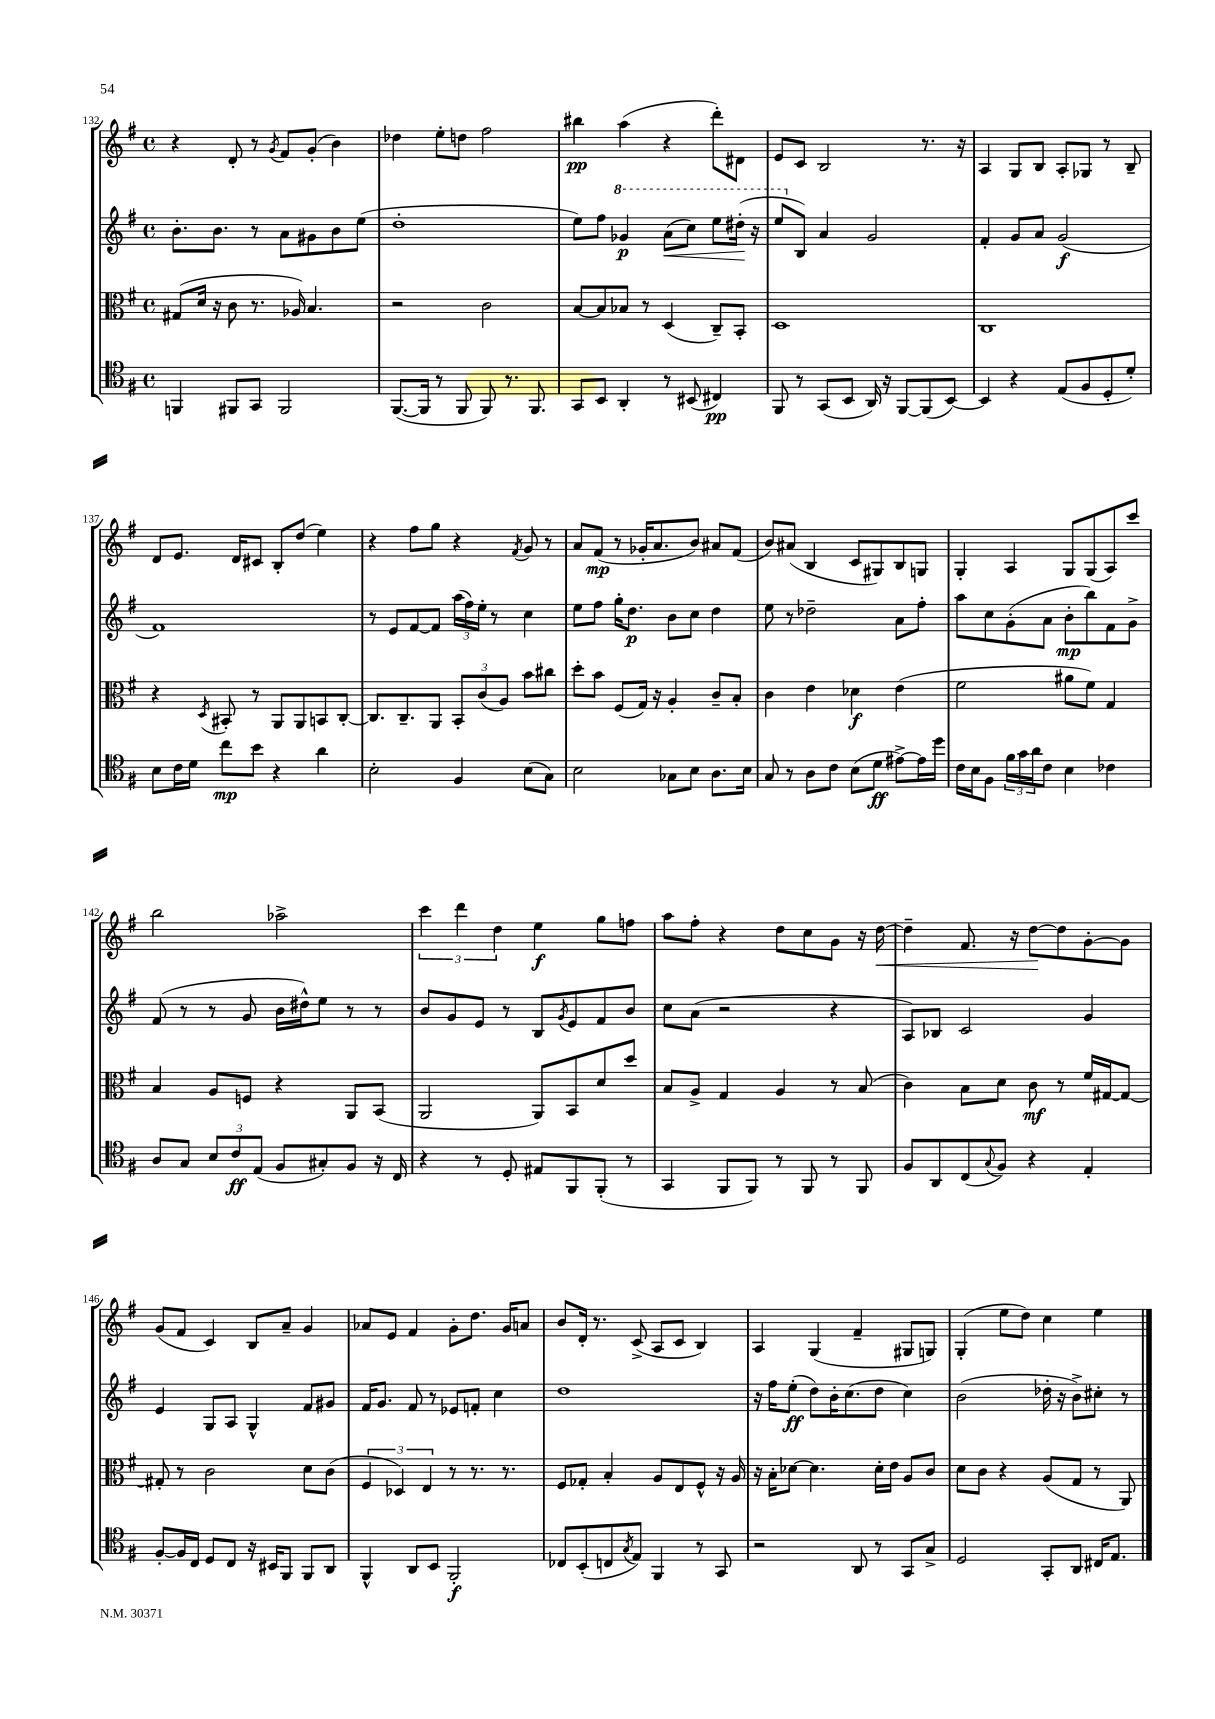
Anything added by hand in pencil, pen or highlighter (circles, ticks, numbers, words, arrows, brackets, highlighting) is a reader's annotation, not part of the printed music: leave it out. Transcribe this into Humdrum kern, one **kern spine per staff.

**kern	**dynam	**kern	**dynam	**kern	**dynam	**kern	**dynam
*part4	*part4	*part3	*part3	*part2	*part2	*part1	*part1
*staff4	*staff4	*staff3	*staff3	*staff2	*staff2	*staff1	*staff1
*clefC4	*	*clefC3	*	*clefG2	*	*clefG2	*
*k[f#]	*	*k[f#]	*	*k[f#]	*	*k[f#]	*
*M4/4	*	*M4/4	*	*M4/4	*	*M4/4	*
*met(c)	*	*met(c)	*	*met(c)	*	*met(c)	*
=132	=132	=132	=132	=132	=132	=132	=132
4FFn/	.	(8G#X/L	.	8.b'\L	.	4r	.
.	.	16d/Jk	.	.	.	.	.
.	.	16r	.	8.b\J	.	.	.
8FF#X/L	.	8c\	.	.	.	8d'/	.
8GG/J	.	8.r	.	8r	.	8r	.
.	.	.	.	.	.	8qg/	.
2FF#/	.	.	.	8a\L	.	8f#/L	.
.	.	16A-X/)	.	.	.	.	.
.	.	4.B/	.	8g#X\	.	(8g'/J	.
.	.	.	.	8b\	.	4b\)	.
.	.	.	.	(8ee\J	.	.	.
=133	=133	=133	=133	=133	=133	=133	=133
([8.FF#/L	.	2r	.	1dd'	.	4dd-X\	.
16FF#/Jk]	.	.	.	.	.	.	.
8r	.	.	.	.	.	8ee'\L	.
8FF#/	.	.	.	.	.	8ddn\J	.
8FF#/)	.	2c\	.	.	.	2ff#\	.
8.r	.	.	.	.	.	.	.
8.FF#/	.	.	.	.	.	.	.
=134	=134	=134	=134	=134	=134	=134	=134
8GG/L	.	[8B/L	.	8ee\L)	.	4bb#X\	pp
8BB/J	.	8B/]	.	8ff#\J	.	.	.
*	*	*	*	*8va	*	*	*
4AA'/	.	8B-X/J	.	4gg-X/	p	(4aa\	.
.	.	8r	.	.	.	.	.
!	!	!	!	!	!LO:HP:b	!	!
8r	.	(4D/	.	(8aa\L	<	4r	.
(8BB#X/	.	.	.	8ccc\J)	.	.	.
4C#X/)	pp	8C~/L)	.	8eee\L	.	8ddd'\L)	.
.	.	8BB'/J	.	(16ddd#X'\Jk	.	8d#X\J	.
.	.	.	.	16r	[	.	.
=135	=135	=135	=135	=135	=135	=135	=135
8FF#/	.	1D	.	8eee/L	.	8e/L	.
*	*	*	*	*X8va	*	*	*
8r	.	.	.	8B/J)	.	8c/J	.
(8GG/L	.	.	.	4a/	.	2B/	.
8BB/J	.	.	.	.	.	.	.
16AA/)	.	.	.	2g/	.	.	.
16r	.	.	.	.	.	.	.
[8FF#/L	.	.	.	.	.	.	.
(8FF#/]	.	.	.	.	.	8.r	.
[8BB/J)	.	.	.	.	.	.	.
.	.	.	.	.	.	16r	.
=136	=136	=136	=136	=136	=136	=136	=136
4BB/]	.	1C	.	4f#'/	.	4A/	.
4r	.	.	.	8g/L	.	8G/L	.
.	.	.	.	8a/J	.	8B/J	.
(8E/L	.	.	.	(2g/	f	8A'/L	.
8F#/	.	.	.	.	.	8G-X/J	.
8D'/	.	.	.	.	.	8r	.
8d'/J)	.	.	.	.	.	8B~/	.
!!LO:LB:g=z
=137	=137	=137	=137	=137	=137	=137	=137
8B\L	.	4r	.	1f#)	.	8d/L	.
16c\L	.	.	.	.	.	8.e/J	.
16d\JJ	.	.	.	.	.	.	.
.	.	8qD/	.	.	.	.	.
8cc\L	mp	8BB#X'/	.	.	.	.	.
.	.	.	.	.	.	16d/KL	.
8b\J	.	8r	.	.	.	8c#X/J	.
4r	.	8AA/L	.	.	.	8B'/L	.
.	.	8AA/	.	.	.	(8dd/J	.
4a\	.	8BBn/	.	.	.	4ee\)	.
.	.	[8C'/J	.	.	.	.	.
=138	=138	=138	=138	=138	=138	=138	=138
2B'\	.	8.C/L]	.	8r	.	4r	.
.	.	.	.	8e/L	.	.	.
.	.	8.C~/	.	.	.	.	.
.	.	.	.	[8f#/	.	8ff#\L	.
.	.	8AA/J	.	8f#/J]	.	8gg\J	.
4F#/	.	12BB'/L	.	(24aa\LL	.	4r	.
.	.	.	.	24ff#\)	.	.	.
.	.	(12c/	.	24ee'\JJ	.	.	.
.	.	.	.	8r	.	.	.
.	.	12A/J)	.	.	.	.	.
.	.	.	.	.	.	8qf#/	.
(8B\L	.	8b\L	.	4cc\	.	8g/	.
8G\J)	.	8cc#X\J	.	.	.	8r	.
=139	=139	=139	=139	=139	=139	=139	=139
2B\	.	8dd'\L	.	8ee\L	.	8a/L	.
.	.	8b\J	.	8ff#\J	.	(8f#/J	mp
.	.	(8F#/L	.	16gg'\KL	.	8r	.
.	.	.	.	8.dd\J	p	.	.
.	.	16G/Jk)	.	.	.	16g-X'/KL	.
.	.	16r	.	.	.	8.a/	.
8G-X\L	.	4A'/	.	8b\L	.	.	.
8B\J	.	.	.	8cc\J	.	8b/J)	.
8.A\L	.	8c~/L	.	4dd\	.	8a#X/L	.
.	.	8B'/J	.	.	.	(8f#/J	.
16B\Jk	.	.	.	.	.	.	.
=140	=140	=140	=140	=140	=140	=140	=140
8G/	.	4c\	.	8ee\	.	8b/L)	.
8r	.	.	.	8r	.	(8a#X/J	.
8A\L	.	4e\	.	2dd-X~\	.	4B/	.
8c\J	.	.	.	.	.	.	.
(8B\L	.	4d-X\	f	.	.	8c/L	.
8d\J	ff	.	.	.	.	8G#X/)	.
[8e#X^\L)	.	(4e\	.	8a\L	.	8B/	.
16e#\L]	.	.	.	8ff#'\J	.	8Gn/J	.
16dd\JJ	.	.	.	.	.	.	.
=141	=141	=141	=141	=141	=141	=141	=141
16c\LL	.	2f#\	.	8aa\L	.	4G'/	.
16B\J	.	.	.	.	.	.	.
8F#\J	.	.	.	8cc\	.	.	.
24f#\LL	.	.	.	(8g'\	.	4A/	.
24g\	.	.	.	.	.	.	.
24a\J	.	.	.	.	.	.	.
8c\J	.	.	.	8a\J	.	.	.
4B\	.	8a#X\L	.	8b'\L	mp	8G/L	.
.	.	8f#\J)	.	8bb\)	.	(8G/	.
4c-X\	.	4G/	.	8f#\	.	8A/)	.
.	.	.	.	8g^\J	.	8ccc/J	.
!!LO:LB:g=z
=142	=142	=142	=142	=142	=142	=142	=142
8A/L	.	4B/	.	(8f#/	.	2bb\	.
8G/J	.	.	.	8r	.	.	.
12B/L	.	8A/L	.	8r	.	.	.
12c/	ff	.	.	.	.	.	.
.	.	8Fn/J	.	8g/	.	.	.
(12E/J	.	.	.	.	.	.	.
8F#/L	.	4r	.	16b\LL	.	2aa-X^\	.
.	.	.	.	16dd#X^^\J)	.	.	.
8G#X'/)	.	.	.	8ee\J	.	.	.
8F#/J	.	8AA/L	.	8r	.	.	.
16r	.	(8BB/J	.	8r	.	.	.
16C/	.	.	.	.	.	.	.
=143	=143	=143	=143	=143	=143	=143	=143
4r	.	2AA/	.	8b/L	.	6ccc\	.
.	.	.	.	8g/	.	.	.
.	.	.	.	.	.	6ddd\	.
8r	.	.	.	8e/J	.	.	.
.	.	.	.	.	.	6dd\	.
8D'/	.	.	.	8r	.	.	.
8E#X/L	.	8AA/L)	.	8B/L	.	4ee\	f
.	.	.	.	8qg/	.	.	.
8FF#/	.	8BB/	.	8e/	.	.	.
(8FF#'/J	.	8d/	.	8f#/	.	8gg\L	.
8r	.	8dd/J	.	8b/J	.	8ffn\J	.
=144	=144	=144	=144	=144	=144	=144	=144
4GG/	.	8B/L	.	8cc\L	.	8aa\L	.
.	.	8A^/J	.	(8a\J	.	8ff#'\J	.
8FF#/L	.	4G/	.	2r	.	4r	.
8FF#/J)	.	.	.	.	.	.	.
8r	.	4A/	.	.	.	8dd\L	.
8FF#/	.	.	.	.	.	8cc\	.
8r	.	8r	.	4r	.	8g\J	.
8FF#/	.	(8B/	.	.	.	16r	.
!	!	!	!	!	!	!	!LO:HP:b
.	.	.	.	.	.	[16dd\	<
=145	=145	=145	=145	=145	=145	=145	=145
8F#/L	.	4c\)	.	8A/L)	.	4dd~\]	.
8AA/	.	.	.	8B-X/J	.	.	.
(8C/	.	8B\L	.	2c/	.	8.f#/	.
8qqG/	.	.	.	.	.	.	.
8F#/J)	.	8d\J	.	.	.	.	.
.	.	.	.	.	.	16r	.
4r	.	8c\	mf	.	.	[8dd\L	.
.	.	8r	.	.	.	8dd\]	[
4E'/	.	16f#/LL	.	4g/	.	[8g'\	.
.	.	[16G#X/J	.	.	.	.	.
.	.	8G#/J_	.	.	.	8g\J]	.
!!LO:LB:g=z
=146	=146	=146	=146	=146	=146	=146	=146
[8F#'/L	.	8G#X'/]	.	4e/	.	(8g/L	.
16F#/L]	.	8r	.	.	.	8f#/J	.
16C/JJ	.	.	.	.	.	.	.
8D/L	.	2c\	.	8G/L	.	4c/)	.
8C/J	.	.	.	8A/J	.	.	.
16r	.	.	.	4G^^/	.	8B/L	.
16BB#X/KL	.	.	.	.	.	.	.
8FF#/J	.	.	.	.	.	8a~/J	.
8FF#/L	.	8d\L	.	8f#/L	.	4g/	.
8AA/J	.	(8c\J	.	8g#X/J	.	.	.
=147	=147	=147	=147	=147	=147	=147	=147
4FF#^^/	.	6F#/	.	16f#/KL	.	8a-X/L	.
.	.	.	.	8.g/J	.	.	.
.	.	.	.	.	.	8e/J	.
.	.	6D-X/)	.	.	.	.	.
8AA/L	.	.	.	8f#/	.	4f#/	.
.	.	6E/	.	.	.	.	.
8BB/J	.	.	.	8r	.	.	.
2FF#'/	f	8r	.	8e-X/L	.	8g'\L	.
.	.	8.r	.	8fn'/J	.	8.dd\J	.
.	.	.	.	4cc\	.	.	.
.	.	8.r	.	.	.	16g/KL	.
.	.	.	.	.	.	8an/J	.
=148	=148	=148	=148	=148	=148	=148	=148
8C-X/L	.	8F#/L	.	1dd	.	8b/L	.
(8BB'/	.	8G-X'/J	.	.	.	16d'/Jk	.
.	.	.	.	.	.	8.r	.
8Cn/	.	4B'/	.	.	.	.	.
8qG/	.	.	.	.	.	.	.
8E/J)	.	.	.	.	.	(8c^/	.
4FF#/	.	8A/L	.	.	.	8A/L	.
.	.	8E/	.	.	.	8c/J	.
8r	.	8F#^^/J	.	.	.	4B/)	.
8GG/	.	16r	.	.	.	.	.
.	.	16A/	.	.	.	.	.
=149	=149	=149	=149	=149	=149	=149	=149
2r	.	16r	.	16r	.	4A/	.
.	.	16B'\KL	.	16ff#\KL	.	.	.
.	.	[8d-X\J	.	(8ee'\J	ff	.	.
.	.	4.d-\]	.	8dd\L)	.	(4G/	.
.	.	.	.	16b'\K	.	.	.
.	.	.	.	(8.cc\	.	.	.
8AA/	.	.	.	.	.	4f#~/	.
8r	.	16d-'\LL	.	8dd\J	.	.	.
.	.	16e\JJ	.	.	.	.	.
8GG/L	.	8A/L	.	4cc\)	.	8G#X/L	.
8G^/J	.	8c/J	.	.	.	8Gn/J)	.
=150	=150	=150	=150	=150	=150	=150	=150
2D/	.	8d\L	.	(2b\	.	(4G'/	.
.	.	8c\J	.	.	.	.	.
.	.	4r	.	.	.	8ee\L	.
.	.	.	.	.	.	8dd\J)	.
8GG'/L	.	(8A/L	.	16dd-X'\	.	4cc\	.
.	.	.	.	16r	.	.	.
8AA/J	.	8G/J	.	8b^\L)	.	.	.
16C#X/KL	.	8r	.	8cc#X'\J	.	4ee\	.
8.E/J	.	.	.	.	.	.	.
.	.	8AA/)	.	8r	.	.	.
==	==	==	==	==	==	==	==
*-	*-	*-	*-	*-	*-	*-	*-
